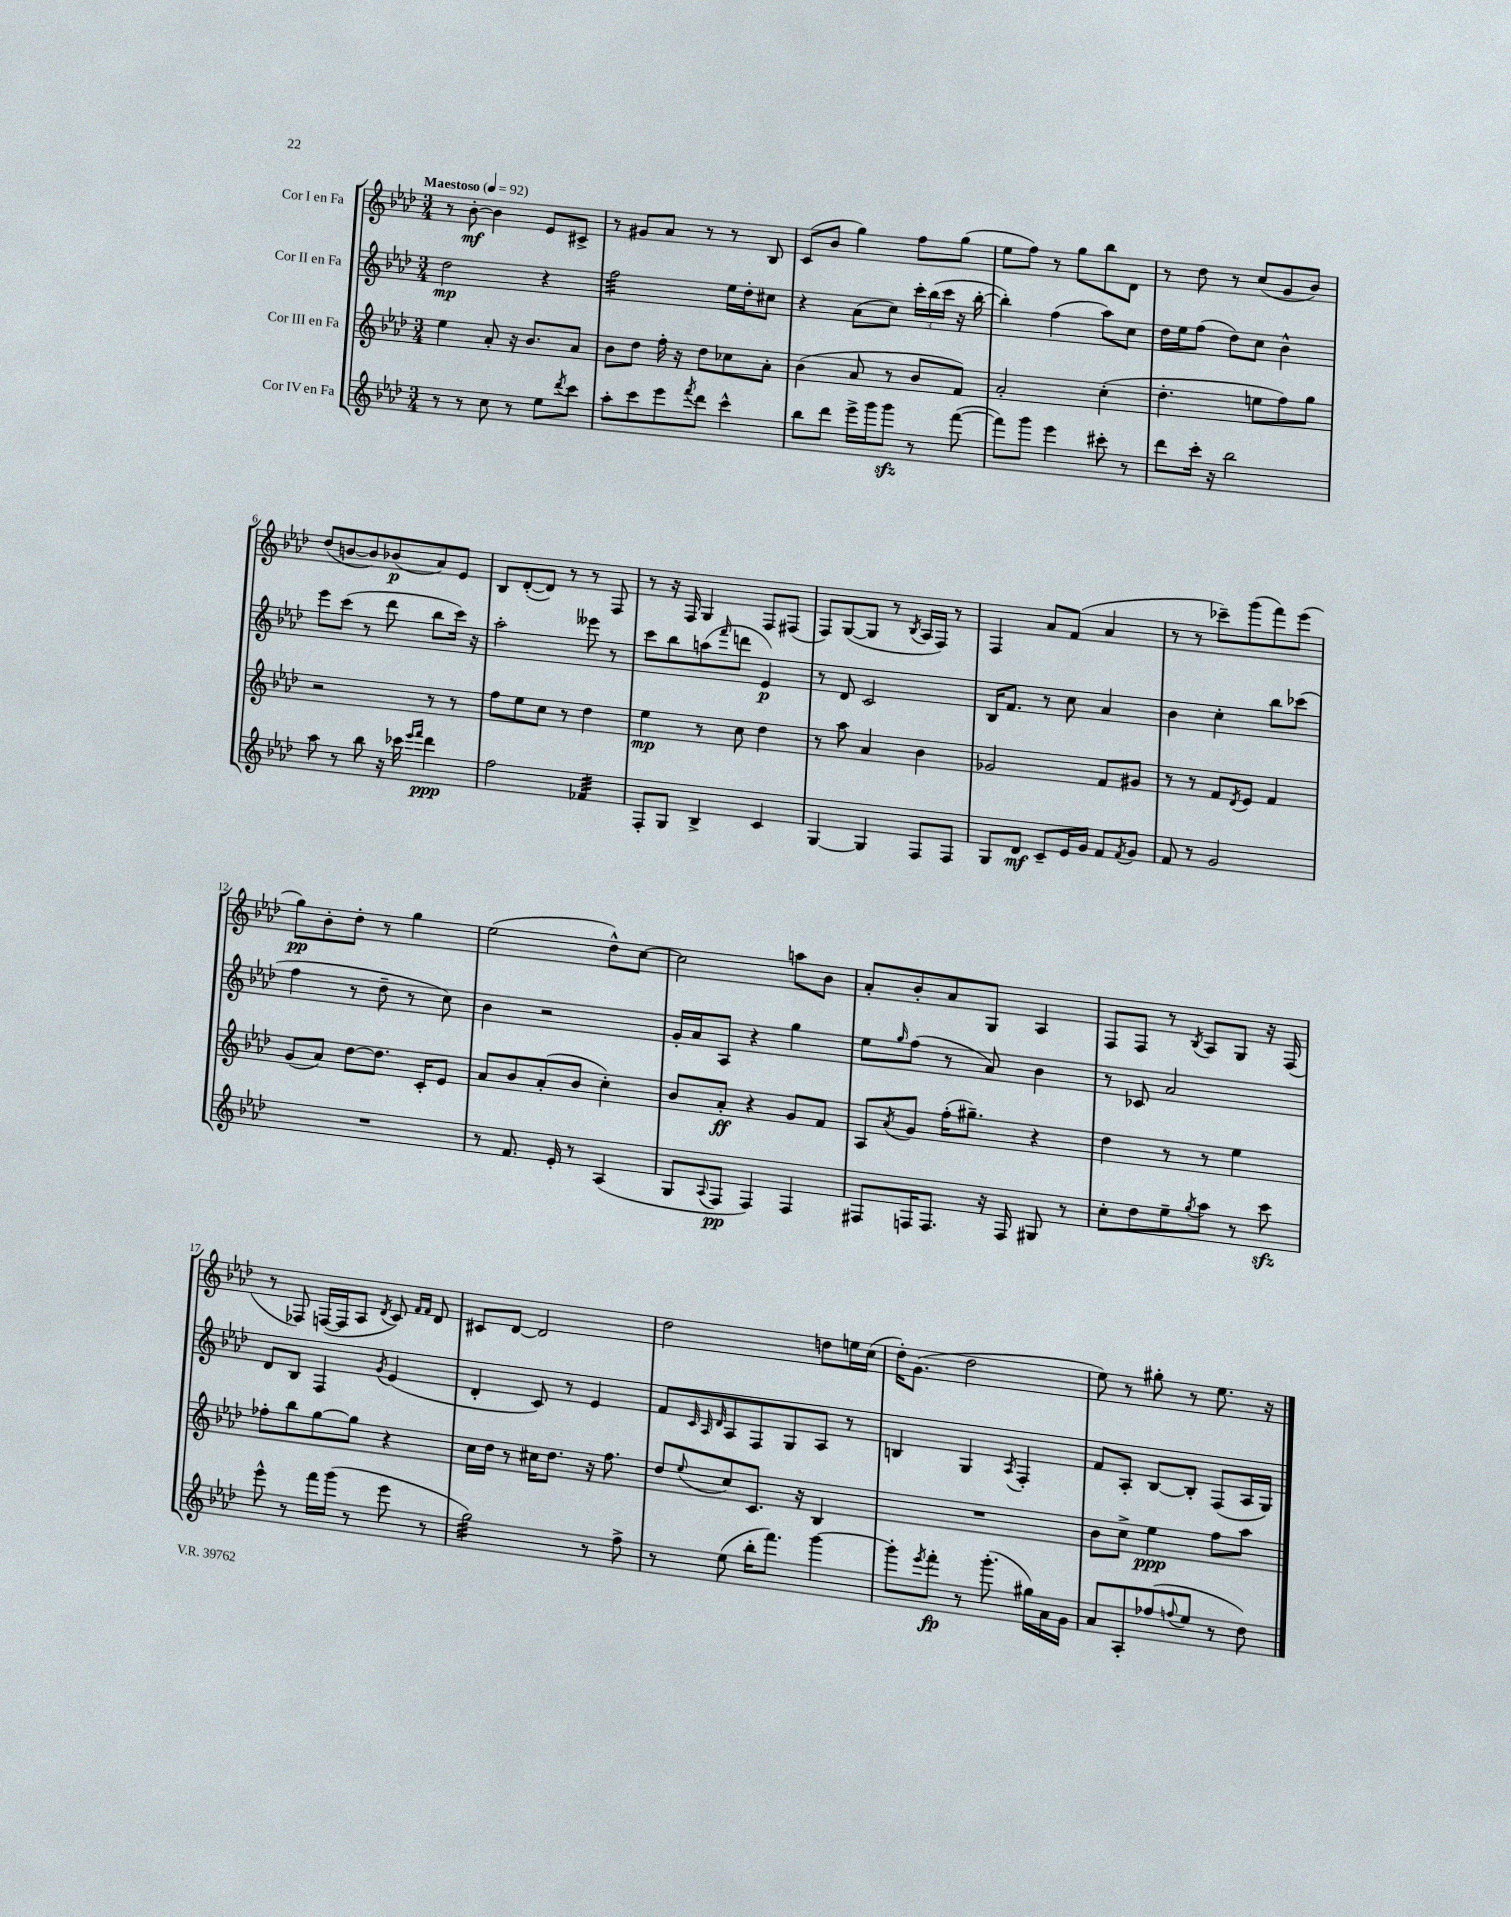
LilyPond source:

<<
\new StaffGroup <<
\new Staff = "s0" \with { instrumentName = "Cor I en Fa" } {
    \clef treble \key aes \major \numericTimeSignature \time 3/4 \tempo "Maestoso" 4 = 92
    r8 bes'8~-.\mf bes'4 ees'8 cis'8-> |
    r8 gis'8 aes'8 r8 r8 bes8 |
    c'8( bes'8 g''4) f''8 g''8( |
    ees''8 f''8) r8 g''8 bes''8 des'8 |
    r8 des''8 r8 c''8( g'8 bes'8) |
    des''8( b'8~ b'8) bes'8\p( aes'8) ees'8 |
    bes8 des'8~-.( des'8) r8 r8 f8 |
    r8 r16 f16 g4 f8 fis8( |
    f8) g8~( g8 r8 \acciaccatura { bes8 } aes16 f16) r8 |
    f4 aes'8 f'8( aes'4 |
    r8 r8 ces'''8--) g'''8( f'''8) ees'''8( |
    g''8\pp) bes'8-. des''8-. r8 g''4 |
    ees''2( des''8-^) c''8~ |
    c''2 a''8 bes'8 |
    aes'8-. bes'8-. aes'8 g8 aes4 |
    f8 f8 r8 \acciaccatura { bes8 } aes8 g8 r16 f16( |
    r8 fes8) f16~( f16 aes8 \acciaccatura { des'8 } c'8) \grace { f'16 f'16 } des'8 |
    cis'8 des'8~ des'2 |
    des''2 d''8 e''16 c''16( |
    des''16-.) g'8.( des''2 |
    ees''8) r8 gis''8-. r8 ees''8. r16 \bar "|." |
}
\new Staff = "s1" \with { instrumentName = "Cor II en Fa" } {
    \clef treble \key aes \major \numericTimeSignature \time 3/4
    des''2\mp r4 |
    f''2:32 ees''16 des''16-. cis''8 |
    r4 aes'8( c''8) \tuplet 3/2 { c'''16-. bes''16( c'''16 } r16 bes''16~-. |
    bes''4-.) f''4( aes''8) c''8 |
    des''16 ees''16 f''8( des''8) c''8 bes'4-^ |
    ees'''8 c'''8( r8 des'''8 bes''8 c'''16) r16 |
    aes''2-. eeses'''8 r8 |
    c'''8 bes''8 a''8( \grace { f'''16 } d'''8 ees'4\p) |
    r8 des'8 c'2 |
    bes16 f'8. r8 c''8 aes'4 |
    bes'4 c''4-. bes''8 ces'''8( |
    f''4 r8 des''8-- r8 c''8) |
    bes'4 r2 |
    g'16-. aes'16 aes8 r4 g''4 |
    ees''8 \grace { g''16 } f''8( r8 aes'8) bes'4 |
    r8 ces'8 aes'2 |
    des'8 bes8 f4 \acciaccatura { g'8 } ees'4( |
    des'4-. c'8) r8 ees'4 |
    f'8 \grace { c'32 aes32 des'32 } aes8 f8 g8 aes8 r8 |
    b4 g4 \acciaccatura { aes8 } f4-. |
    f'8 aes8-. bes8~ bes8-. f8( aes16 g16) \bar "|." |
}
\new Staff = "s2" \with { instrumentName = "Cor III en Fa" } {
    \clef treble \key aes \major \numericTimeSignature \time 3/4
    ees''4 aes'8-. r16 bes'8. aes'8 |
    bes'8 des''8 f''16-. r16 des''8 ces''8 aes'8-. |
    bes'4( aes'8 r8 bes'8 f'8) |
    aes'2-. c''4-.( |
    des''4.-. e''8 f''8) g''8 |
    r2 r8 r8 |
    f''8 ees''8 c''8 r8 des''4 |
    ees''4\mp r8 c''8 des''4 |
    r8 aes''8 aes'4 bes'4 |
    ges'2 f'8 gis'8 |
    r8 r8 f'8 \acciaccatura { des'8 } ees'8 f'4 |
    g'8( aes'8) des''8~ des''8. c'16-. ees'8 |
    aes'8 bes'8 aes'8-.( bes'8 c''4-.) |
    bes'8 aes'8-.\ff r4 g'8 f'8 |
    aes8 \acciaccatura { aes'8 } g'8 f''16-.( gis''8.--) r4 |
    des''4 r8 r8 ees''4 |
    fes''8-. bes''8 g''8~ g''8 r4 |
    c''16 des''16 r8 cis''16 des''8. r16 f''8. |
    des''8 \appoggiatura { ees''8 } c''8 c'8. r16 bes4 |
    R2. |
    bes'8 c''8-> ees''4\ppp f''8 aes''8 \bar "|." |
}
\new Staff = "s3" \with { instrumentName = "Cor IV en Fa" } {
    \clef treble \key aes \major \numericTimeSignature \time 3/4
    r8 r8 c''8 r8 ees''8 \acciaccatura { des'''8 } c'''8 |
    aes''8-. c'''8 ees'''8 \acciaccatura { f'''8 } des'''8 c'''4-^ |
    bes''8 des'''8 ees'''16-> g'''16 g'''8\sfz r8 f'''8~( |
    f'''8) g'''8 ees'''4 cis'''8-. r8 |
    des'''8 c'''16-. r16 bes''2 |
    aes''8 r8 bes''8 r16 ces'''16 \grace { ees'''16 f'''16 } des'''4\ppp |
    f''2 fes'4:32 |
    f8-. g8 bes4-> c'4 |
    g4~ g4 f8 f8 |
    g8 des'8\mf c'8-- ees'16 g'16 f'8 \acciaccatura { f'8 } g'8 |
    f'8 r8 g'2 |
    R2. |
    r8 f'8. ees'16-. r8 aes4( |
    g8 \appoggiatura { aes8 } f8\pp f4) f4 |
    fis8 f16 f8. r16 f16 gis8 r8 |
    c''8-. des''8 ees''8-- \acciaccatura { g''8 } aes''8 r8 c'''8\sfz |
    ees'''8-^ r8 f'''16 g'''16( r8 ees'''8 r8 |
    g''2:32) r8 f''8-> |
    r8 ees''8( bes''16-. f'''8.) g'''4~ |
    g'''8-. \acciaccatura { ees'''8 } f'''8-.\fp r8 g'''8.-.( gis''16) aes'16 g'16 |
    aes'8 aes8-. fes''8( \appoggiatura { f''8 } ees''8 r8 des''8) \bar "|." |
}
>>
>>
